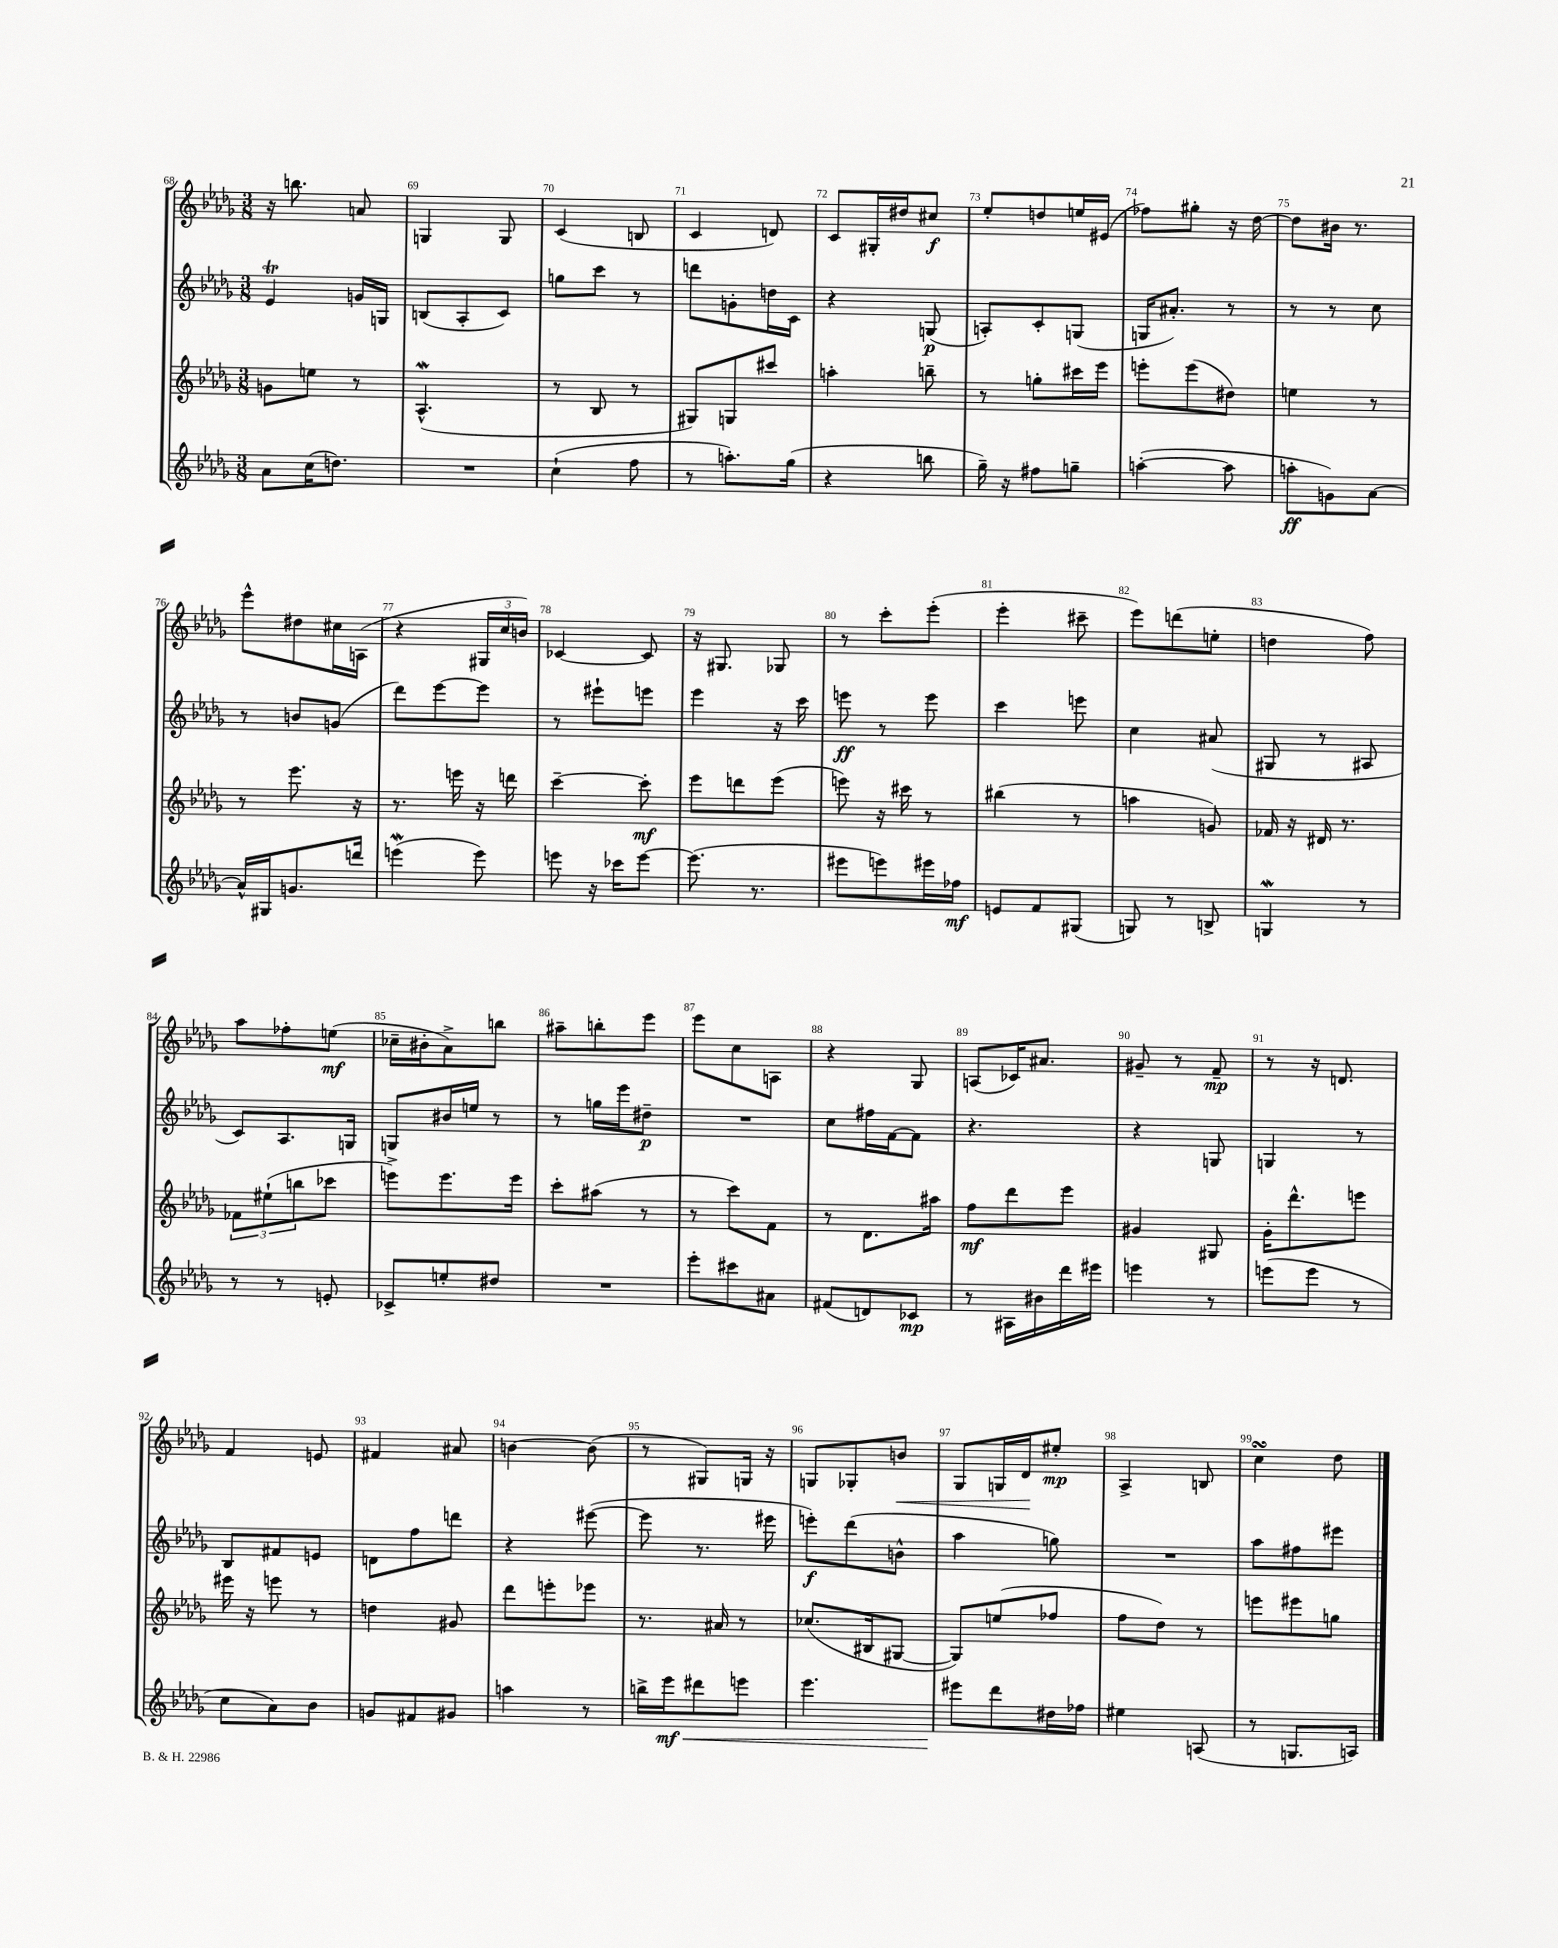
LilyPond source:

<<
\new StaffGroup <<
\new Staff = "s0" {
    \clef treble \key des \major \numericTimeSignature \time 3/8
    r16 b''8. a'8 |
    g4 g8 |
    c'4( b8 |
    c'4 d'8) |
    c'8 gis16-. dis''16 cis''8\f |
    ees''8-. d''8 e''16 eis'16( |
    fes''8) gis''8-. r16 des''16~ |
    des''8 bis'16 r8. |
    ees'''8-^ dis''8 cis''16 a16( |
    r4 \tuplet 3/2 { gis16 c''16 b'16) } |
    ces'4~ ces'8 |
    r16 gis8. ges8 |
    r8 c'''8-. ees'''8-.( |
    ees'''4-. cis'''8-- |
    ees'''8) d'''8( e''8-. |
    d''4 f''8) |
    aes''8 fes''8-. e''8\mf( |
    ces''16-- bis'16-. aes'8->) b''8 |
    ais''8-- b''8-. ees'''8 |
    ees'''8 c''8 a8 |
    r4 ges8 |
    a8( ces'16) ais'8. |
    gis'8-- r8 f'8--\mp |
    r8 r16 d'8. |
    f'4 e'8 |
    fis'4 ais'8 |
    b'4~ b'8( |
    r8 gis8) g16 r16 |
    g8 ges8-. b'8\< |
    ges8 g16 des'16\! eis''8-.\mp |
    aes4-> b8 |
    c''4\turn des''8 \bar "|." |
}
\new Staff = "s1" {
    \clef treble \key des \major \numericTimeSignature \time 3/8
    ees'4\trill g'16 g16 |
    b8( aes8-. c'8) |
    g''8 c'''8 r8 |
    d'''8 g'8-. d''16 c'16 |
    r4 g8\p( |
    a8-.) c'8-. g8( |
    g16 ais'8.-.) r8 |
    r8 r8 c''8 |
    r8 b'8 g'8( |
    des'''8) ees'''8~ ees'''8 |
    r8 eis'''8-! e'''8 |
    ees'''4 r16 c'''16 |
    e'''8\ff r8 e'''8 |
    c'''4 e'''8 |
    c''4 ais'8( |
    gis8 r8 ais8 |
    c'8) aes8. g16 |
    g8 bis'16 e''16 r8 |
    r8 g''16 ees'''16 dis''8--\p |
    R4. |
    c''8 fis''16 f'16~ f'8 |
    r4. |
    r4 g8 |
    g4 r8 |
    bes8 fis'8 e'8 |
    d'8 f''8 d'''8 |
    r4 eis'''8~( |
    eis'''8 r8. eis'''16 |
    e'''8-.\f) des'''8( b'8-^ |
    aes''4 g''8) |
    R4. |
    aes''8 fis''8 eis'''8 \bar "|." |
}
\new Staff = "s2" {
    \clef treble \key des \major \numericTimeSignature \time 3/8
    g'8 e''8 r8 |
    aes4.-^\mordent( |
    r8 bes8 r8 |
    gis8) g8 cis'''8 |
    a''4-. b''8-- |
    r8 g''8-. cis'''16 ees'''16 |
    e'''8-. e'''8( dis''8) |
    e''4 r8 |
    r8 ees'''8. r16 |
    r8. e'''16 r16 d'''16 |
    c'''4~-- c'''8-.\mf |
    ees'''8 d'''8 ees'''8( |
    e'''8) r16 cis'''16 r8 |
    bis''4( r8 |
    a''4 g'8) |
    fes'16 r16 dis'16 r8. |
    \tuplet 3/2 { fes'8 eis''8-!( b''8 } ces'''8 |
    e'''8->) e'''8. e'''16 |
    c'''8-. ais''8( r8 |
    r8 c'''8) f'8 |
    r8 des'8. ais''16 |
    f''8\mf des'''8 ees'''8 |
    gis'4 gis8 |
    ges'16-. des'''8.-^ e'''8 |
    eis'''16 r16 e'''8 r8 |
    d''4 gis'8 |
    des'''8 e'''8-. ees'''8 |
    r8. ais'16 r8 |
    ces''8.( bis16 gis8~ |
    gis8) e''8( fes''8 |
    f''8 des''8) r8 |
    e'''8 eis'''8 g''8 \bar "|." |
}
\new Staff = "s3" {
    \clef treble \key des \major \numericTimeSignature \time 3/8
    aes'8 c''16( d''8.) |
    R4. |
    c''4-!( f''8 |
    r8 a''8.-.) ges''16( |
    r4 b''8 |
    ges''16--) r16 fis''8 g''8-- |
    a''4~-.( a''8 |
    a''8-.\ff g'8) aes'8~ |
    aes'16-^ gis16 g'8. d'''16 |
    e'''4\mordent( e'''8) |
    e'''8 r16 ces'''16 e'''8~ |
    e'''8.( r8. |
    eis'''8 e'''8) eis'''16 fes''16\mf |
    e'8 f'8 gis8( |
    g8) r8 b8-> |
    g4\mordent r8 |
    r8 r8 e'8-. |
    ces'8-> e''8-. dis''8 |
    R4. |
    ees'''8-. cis'''8 ais'8 |
    fis'8( d'8) ces'8\mp |
    r8 ais16 bis'16 des'''16 eis'''16 |
    e'''4 r8 |
    e'''8( e'''8 r8 |
    c''8 aes'8) bes'8 |
    g'8 fis'8 gis'8 |
    a''4 r8 |
    b''16-> ees'''16\mf\< dis'''8 e'''8 |
    ees'''4. |
    eis'''8\! des'''8 dis''16 fes''16 |
    eis''4 a8( |
    r8 g8. a16) \bar "|." |
}
>>
>>
\layout { \context { \Score currentBarNumber = #68 \override BarNumber.break-visibility = ##(#f #t #t) barNumberVisibility = #all-bar-numbers-visible } }
